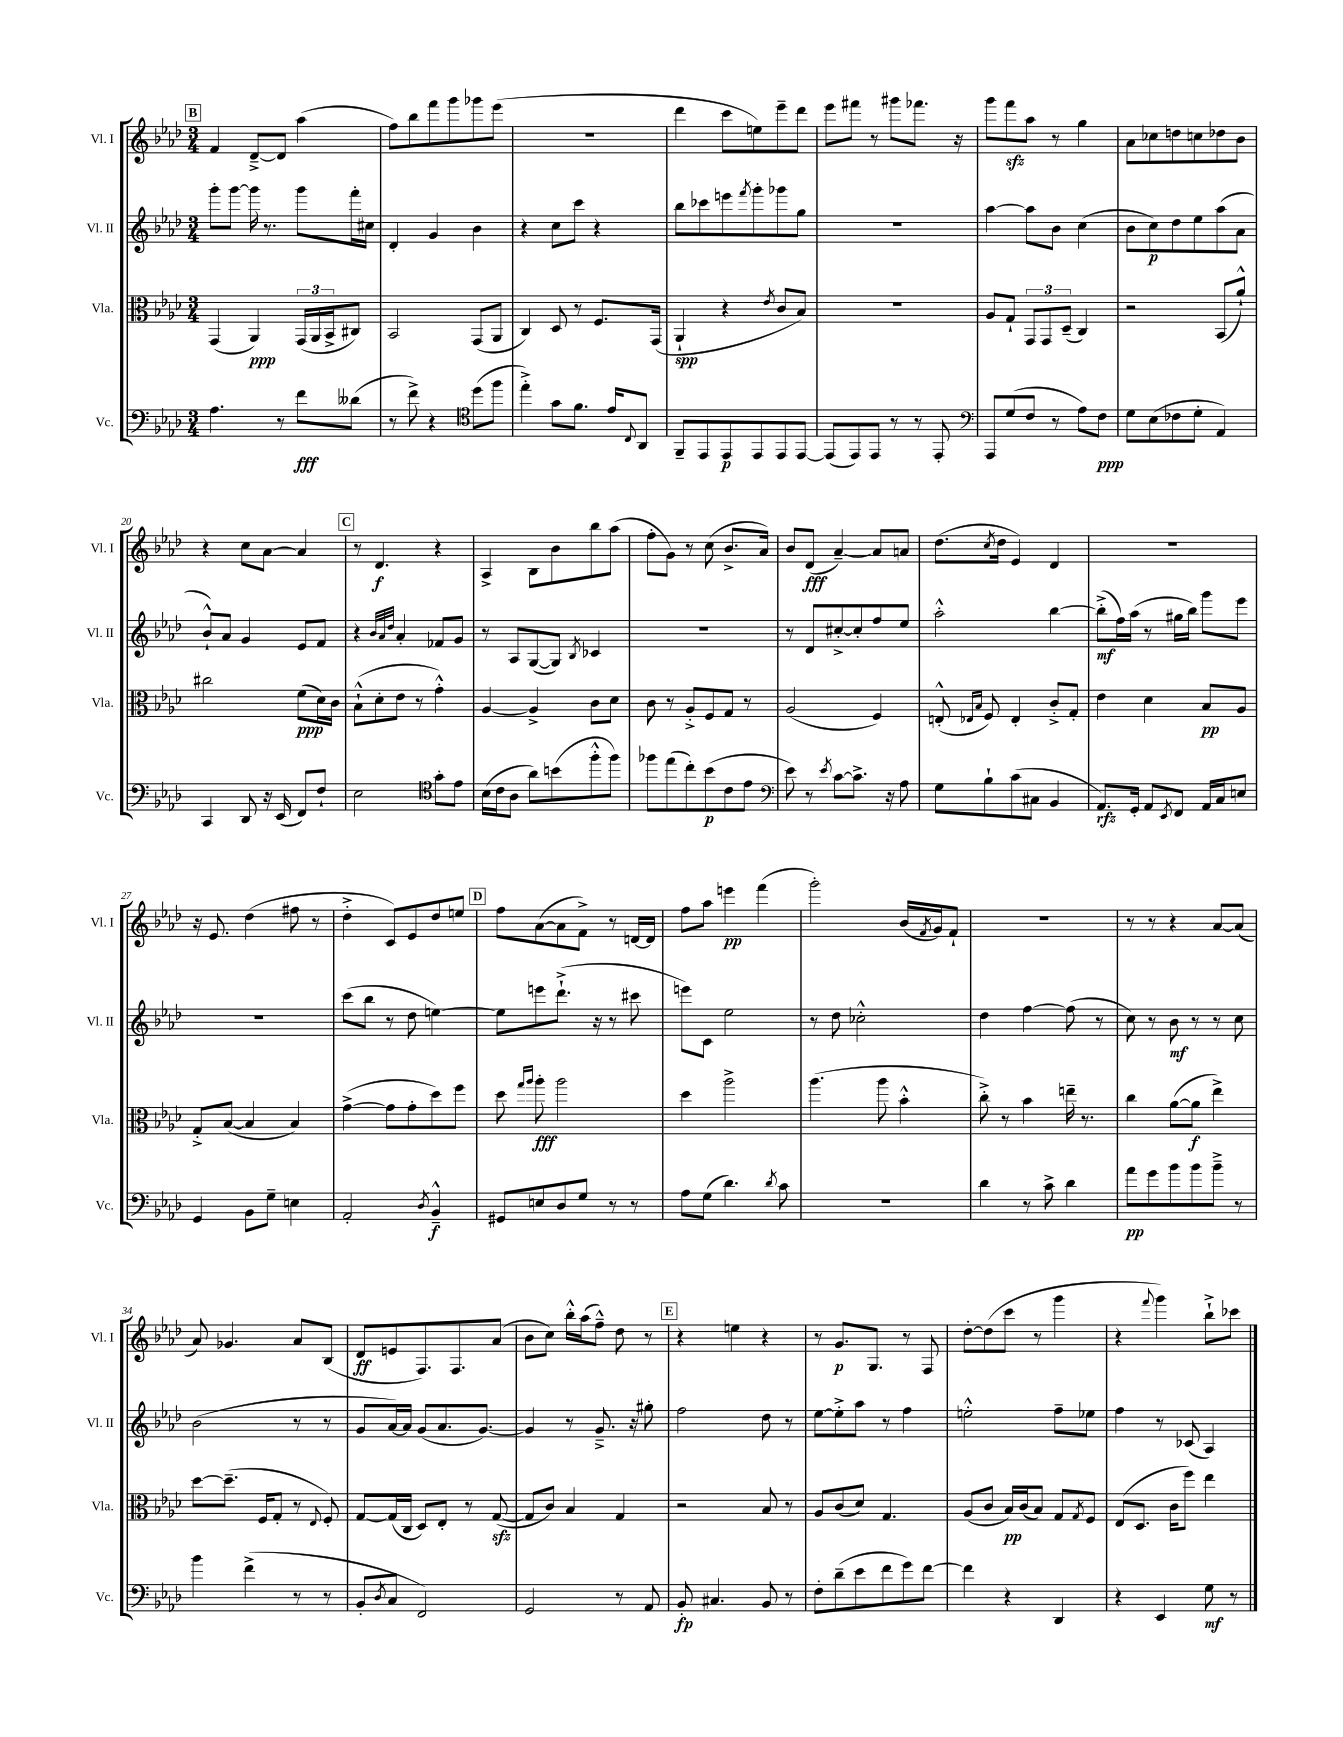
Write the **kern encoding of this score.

**kern	**kern	**kern	**kern
*staff4	*staff3	*staff2	*staff1
*clefF4	*clefC3	*clefG2	*clefG2
*k[b-e-a-d-]	*k[b-e-a-d-]	*k[b-e-a-d-]	*k[b-e-a-d-]
*M3/4	*M3/4	*M3/4	*M3/4
4.A-	(4GG	8ggg'	4f
.	.	[8ggg	.
.	4AA-)	16ggg]	[8d-~^
.	.	8.r	.
8r	.	.	8d-]
8f	(24GG	8ggg	(4aa-
.	24AA-	.	.
.	24BB-^	.	.
(8d--	8C#)	16fff'	.
.	.	16cc#	.
=	=	=	=
8r	2BB-	4d-'	8ff)
8f^)	.	.	8bb-
4r	.	4g	8fff
.	.	.	8ggg
*clefC4	*	*	*
(8dd-	(8GG	4b-	8ggg-
8ff	8AA-	.	(8eee-
=	=	=	=
4ee-'^)	4C)	4r	2.r
8g	8D-	8cc	.
8.f	8r	8ccc	.
.	8.F	4r	.
16e-	.	.	.
8qqC	.	.	.
8AA-	.	.	.
.	(16GG	.	.
=	=	=	=
8FF~	4AA-`	8bb-	4ddd-
8EE-	.	8ccc-	.
8EE-	4r	8eee	8ccc
.	.	8qfff	.
8EE-	.	8ggg'	8ee)
.	8qe-	.	.
8EE-	8c	8ggg-	8eee-~
[8EE-	8B-)	8gg	8ddd-
=	=	=	=
(8EE-]	2.r	2.r	8eee-
8EE-)	.	.	8fff#
8EE-	.	.	8r
8r	.	.	8ggg#
8r	.	.	8.fff-
8EE-'	.	.	.
.	.	.	16r
=	=	=	=
*clefF4	*	*	*
8AAA-	8A-	[4aa-	8ggg
(8G	8G`	.	8fff
8F	12GG	8aa-]	8aa-
.	12GG	.	.
8r	.	8b-	8r
.	(12D-~	.	.
8A-)	4C)	(4cc	4gg
8F	.	.	.
=	=	=	=
8G	2r	8b-	8a-
(8E-	.	8cc)	8cc-
8F-	.	8dd-	8dd
8G'	.	8ee-	8cc
4AA-)	(8BB-	(8aa-	8dd-
.	8a-`^^)	8a-	8b-
=	=	=	=
4CC	2cc#	8b-`^^)	4r
.	.	8a-	.
8DD-	.	4g	8cc
16r	.	.	[8a-
(16EE-	.	.	.
8FF)	(8f	8e-	4a-]
8F`	16d-)	8f	.
.	16c	.	.
=	=	=	=
2E-	(8B-`^^	4r	8r
.	8d-'	.	4.d-
.	.	32qqb-	.
.	.	32qqa-	.
.	.	32qqdd-	.
.	8e-	4a-'	.
.	8r	.	.
*clefC4	*	*	*
8g'	4g'^^)	8f-	4r
8e-	.	8g	.
=	=	=	=
(16B-	[4A-	8r	4A-^
16c	.	.	.
8A-	.	8A-	.
8a-)	4A-^]	([8G	8B-
(8b	.	8G])	8b-
.	.	8qB-	.
8ff'^^	8c	4c-	8bb-
8ff)	8d-	.	(8aa-
=	=	=	=
8ff-	8c	2.r	8ff'
(8ee-	8r	.	8g)
8cc')	8A-'^	.	8r
(8b-	8F	.	(8cc
8c	8G	.	8.b-^
8e-	8r	.	.
.	.	.	16a-)
=	=	=	=
*clefF4	*	*	*
8e-)	(2A-	8r	8b-
8r	.	8d-	(8d-
8qe-	.	.	.
[8c	.	[8cc#'^	[4a-~)
8.c^]	.	8cc#']	.
.	4F)	8ff	8a-]
16r	.	.	.
8A-	.	8ee-	8a
=	=	=	=
8G	(8E'^^	2aa-'^^	(8.dd-
.	16qqE-	.	.
.	16qqB-	.	.
8B-`	8F)	.	.
.	.	.	8qcc
.	.	.	16dd-
(8c	4E-'	.	4e-)
8C#	.	.	.
4BB-	8c'^	[4bb-	4d-
.	8G'	.	.
=	=	=	=
8.AA-)	4e-	(8bb-'^]	2.r
.	.	16ff)	.
16GG'	.	(16aa-	.
8AA-	4d-	8r	.
8qEE-	.	.	.
8FF	.	16gg#	.
.	.	16bb-)	.
16AA-	8B-	8ggg	.
16C	.	.	.
8E	8A-	8eee-	.
=	=	=	=
4GG	8G'^	2.r	16r
.	.	.	8.e-
.	([8B-	.	.
8BB-	4B-]	.	(4dd-
8G~	.	.	.
4E	4B-)	.	8ff#
.	.	.	8r
=	=	=	=
2AA-'	([4g^	(8ccc	4dd-'^
.	.	8bb-	.
.	8g]	8r	8c)
.	8g'	8dd-	8e-
8qD-	.	.	.
4BB-~^^	8dd-)	[4ee)	8dd-
.	8ff	.	8ee
=	=	=	=
8GG#	8dd-	8ee]	8ff
.	16qqgg	.	.
.	16qqaa-	.	.
8E	8aa-'	8eee	([8a-
8D-	2aa-	(8.ddd-`^	8a-]
8G	.	.	8f^)
.	.	16r	.
8r	.	8r	8r
8r	.	8ccc#	[16d
.	.	.	16d]
=	=	=	=
8A-	4dd-	8eee)	8ff
(8G	.	8c	8aa-
4.d-)	2aa-^	2ee-	4eee
.	.	.	(4fff
8qd-	.	.	.
8c	.	.	.
=	=	=	=
2.r	(4.aa-	8r	2ggg')
.	.	8dd-	.
.	.	2cc-'^^	.
.	8aa-	.	.
.	4b-'^^	.	(16b-
.	.	.	8qf
.	.	.	16g)
.	.	.	8f`
=	=	=	=
4d-	8cc'^)	4dd-	2.r
.	8r	.	.
8r	4b-	[4ff	.
8c^	.	.	.
4d-	16ee~	(8ff]	.
.	8.r	.	.
.	.	8r	.
=	=	=	=
8a-	4cc	8cc)	8r
8g	.	8r	8r
8b-	([8a-	8b-	4r
8b-	8a-]	8r	.
8b-~^	4ee-^)	8r	[8a-
8r	.	8cc	(8a-]
=	=	=	=
4b-	[8dd-	(2b-	8a-)
.	(8.dd-~]	.	4.g-
(4f^	.	.	.
.	16F	.	.
.	8G'	.	.
8r	8r	8r	8a-
.	8qqE-	.	.
8r	8F')	8r	(8B-
=	=	=	=
8BB-'	[8G	8g	8d-
8qD-	.	.	.
8C	(16G]	[16a-)	8e
.	16C	16a-]	.
2FF)	8D-)	(8g	8.F)
.	8E-'	8.a-	.
.	.	.	8.F
.	8r	.	.
.	.	[8.g)	.
.	([8G	.	(8a-
=	=	=	=
2GG	8G]	4g]	8b-
.	8c)	.	8cc)
.	4B-	8r	16bb-'^^
.	.	.	(16aa-
.	.	8.g~^	8ff~^^)
8r	4G	.	8dd-
.	.	16r	.
8AA-	.	8gg#'	8r
=	=	=	=
8BB-'	2r	2ff	4r
4.C#	.	.	.
.	.	.	4ee
8BB-	8B-	8dd-	4r
8r	8r	8r	.
=	=	=	=
8F'	8A-	[8ee-	8r
(8d-~	(8c	8ee-'^]	8.g
8e-	8d-)	8aa-	.
.	.	.	8.G
8f	4.G	8r	.
8g)	.	4ff	8r
[8f	.	.	8F
=	=	=	=
4f]	(8A-	2ee'^^	[8dd-'
.	8c	.	(8dd-]
4r	16B-)	.	8ccc
.	(16c	.	.
.	8B-)	.	8r
4DD-	8G	8ff~	4ggg
.	8qG	.	.
.	8F	8ee-	.
=	=	=	=
4r	(8E-	4ff	4r
.	8.D-	.	.
.	.	.	8qqfff
4EE-	.	8r	4ggg)
.	16c	.	.
.	8ff)	(8c-	.
8G	4ee-	4A-)	8bb-`^
8r	.	.	8ccc-
==	==	==	==
*-	*-	*-	*-
